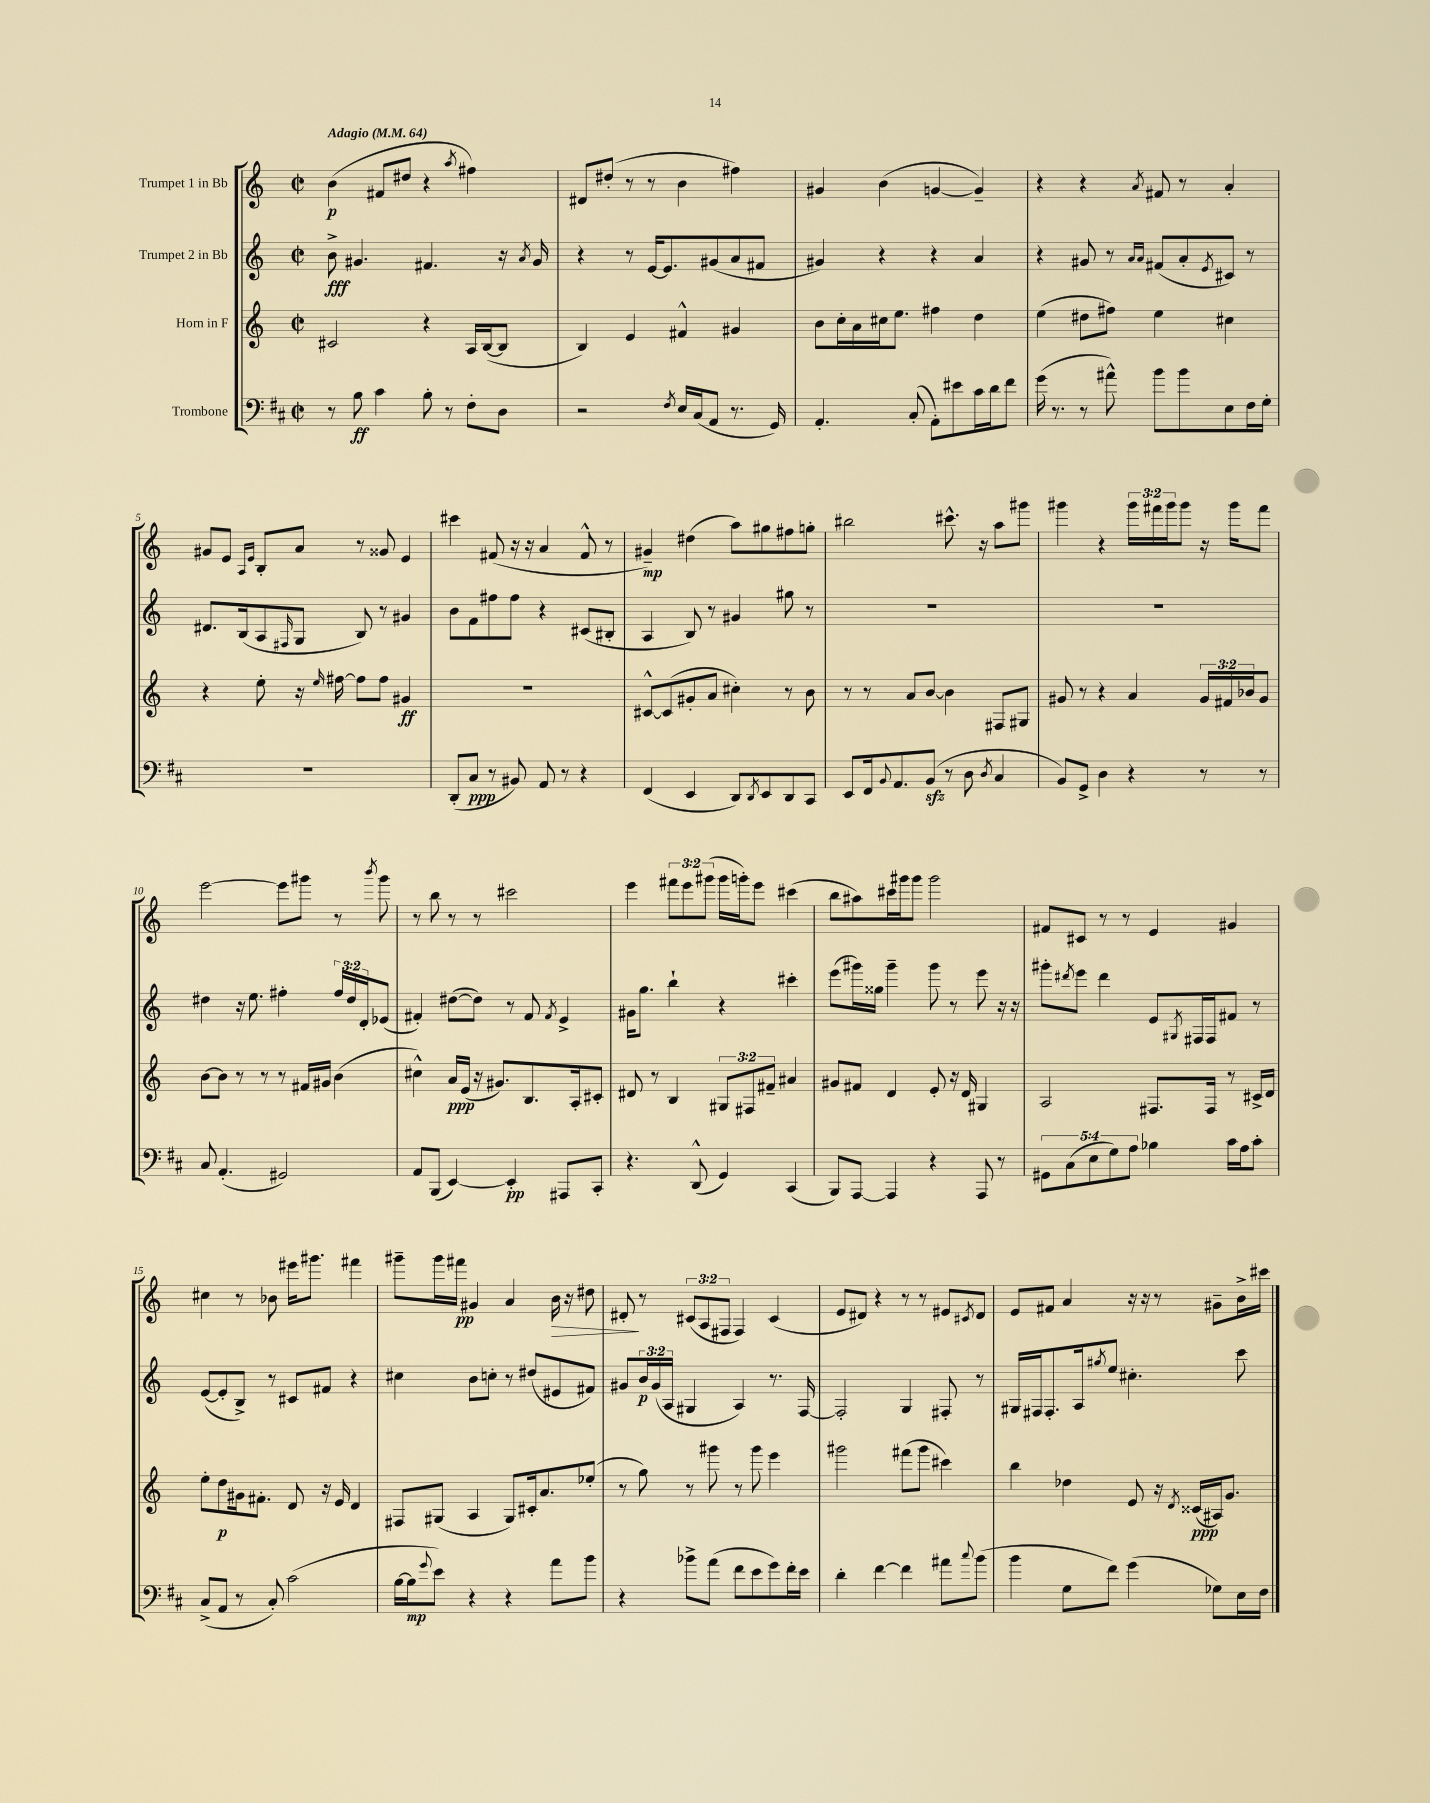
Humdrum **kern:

**kern	**kern	**kern	**kern
*staff4	*staff3	*staff2	*staff1
*clefF4	*clefG2	*clefG2	*clefG2
*k[f#c#]	*k[]	*k[]	*k[]
*M2/2	*M2/2	*M2/2	*M2/2
*met(c|)	*met(c|)	*met(c|)	*met(c|)
*MM64	*MM64	*MM64	*MM64
8r	2c#	8b^	(4b
8B	.	4.g#	.
4c#	.	.	8f#
.	.	.	8dd#
8B'	4r	4.f#	4r
8r	.	.	.
.	.	.	8qaa
8F#'	16A	.	4ff#)
.	([16B	.	.
8D	8B]	16r	.
.	.	8qa	.
.	.	16g#	.
=	=	=	=
2r	4B)	4r	8d#
.	.	.	(8dd#'
.	4e	8r	8r
.	.	[16e	8r
.	.	8.e]	.
8qF#	.	.	.
16E	4f#^^	.	4b
(16C#	.	.	.
8AA	.	(8g#	.
8.r	4g#	8a	4ff#)
.	.	8f#	.
16GG)	.	.	.
=	=	=	=
4.AA'	8b	4g#)	4g#
.	16cc'	.	.
.	16a	.	.
.	16cc#	4r	(4b
.	8.ee	.	.
(8C#'	.	.	.
8AA')	4ff#	4r	[4g
8e#	.	.	.
16c#	4dd	4a	4g~])
16d	.	.	.
8f#	.	.	.
=	=	=	=
(16g	(4ee	4r	4r
8.r	.	.	.
8r	8dd#	8g#	4r
8a#^^)	8ff#)	8r	.
.	.	16qqa	.
.	.	16qqa	8qa
8b	4ee	(8f#	8f#
8b	.	8a'	8r
.	.	8qe	.
8E	4cc#	8c#)	4a'
16F#	.	8r	.
16G'	.	.	.
=	=	=	=
1r	4r	8.d#	8g#
.	.	.	8e
.	.	(16B	.
.	.	.	16qqA
.	.	.	16qqe
.	8ee'	8A	8B'
.	.	16qqF#	.
.	16r	8G	8a
.	16qqee	.	.
.	[16ff#	.	.
.	8ff#]	8B)	8r
.	8ff#	8r	8g##
.	4g#	4g#	4e
=	=	=	=
(8DD'	1r	8b	4ccc#
8C#	.	8f	.
8r	.	8ff#	(8f#
8BB#)	.	8ff#	16r
.	.	.	16r
8AA	.	4r	4a
8r	.	.	.
4r	.	(8c#	8f#^^
.	.	8B#'	8r
=	=	=	=
(4FF#	[8c#^^	4A	4g#~)
.	(8c#]	.	.
4EE	8g#'	8B)	(4dd#
.	8a	8r	.
8DD)	4cc#')	4g#	8aa)
8qDD	.	.	.
8EE	.	.	8gg#
8DD	8r	8gg#	8ff#
8CC#	8b	8r	8gg'
=	=	=	=
8EE	8r	1r	2bb#
16FF#	8r	.	.
8qqBB	.	.	.
8.AA	.	.	.
.	8a	.	.
(8BB	[8b	.	.
8r	4b]	.	8.ccc#^^
8D	.	.	.
.	.	.	16r
8qD	.	.	.
4C#	8F#	.	8aa
.	8G#	.	8ggg#
=	=	=	=
8BB)	8g#	1r	4ggg#
8GG^	8r	.	.
4D	4r	.	4r
4r	4a	.	24ggg#
.	.	.	24fff#
.	.	.	24ggg#
.	.	.	8ggg#
8r	24g#	.	16r
.	24f#	.	.
.	.	.	16ggg#
.	24b-	.	.
8r	8g#	.	8fff#
=	=	=	=
8C#	[8b	4dd#	[2eee
(4.AA'	8b]	.	.
.	8r	16r	.
.	.	8.ee	.
.	8r	.	.
2GG#)	8r	4ff#'	8eee]
.	16f#	.	8ggg#
.	16g#	.	.
.	(4b	24ff#	8r
.	.	24dd#	.
.	.	24d'	.
.	.	.	8qbbb
.	.	(8e-	8ggg#
=	=	=	=
8AA	4cc#^^)	4f#')	8r
(8BBB	.	.	8bb
[4EE)	16a	([8dd#	8r
.	(16e	.	.
.	16r	8dd#])	8r
.	8.g#)	.	.
4EE']	.	8r	2ccc#
.	8.B	8f#	.
.	.	8qf#	.
8AAA#	.	4e^	.
.	16A'	.	.
8CC#'	8c#'	.	.
=	=	=	=
4.r	8d#	16g#	4eee
.	.	8.gg	.
.	8r	.	.
.	4B	4bb`	12fff#
.	.	.	12eee
(8DD^^	.	.	.
.	.	.	(12ggg#
4GG)	12G#	4r	16ggg#
.	.	.	16ggg')
.	12F#	.	.
.	.	.	8eee
.	12f#~	.	.
(4CC#	4a#	4ccc#'	(4ccc#
=	=	=	=
8BBB)	8g#	(8eee	8bb
[8AAA	8f#	16ggg#)	8aa#)
.	.	16gg##	.
4AAA]	4d	4ggg#~	16ccc#
.	.	.	16ggg#
.	.	.	8ggg#
4r	8e'	8ggg#	2ggg#
.	16r	8r	.
.	16d	.	.
8AAA	4G#	8eee	.
8r	.	16r	.
.	.	16r	.
=	=	=	=
10GG#	2A	8ggg#'	8f#
(10C#	.	.	.
.	.	8qddd#	.
.	.	8eee	8c#
10E	.	.	.
.	.	4ddd#	8r
10G)	.	.	.
.	.	.	8r
10A	.	.	.
4B-	8.F#	8e	4e
.	.	8qG#	.
.	.	16F#	.
.	16F#	16F#	.
16c#	8r	8f#	4g#
16A	.	.	.
8c#'	16c#^	8r	.
.	16d	.	.
=	=	=	=
(8C#^	8ee'	([8e	4cc#
8AA	8dd	8e']	.
8r	16g#	8B^)	8r
.	8.f#'	.	.
8C#')	.	8r	8b-
(2c#	8d	8c#	16eee#
.	.	.	8.ggg#
.	16r	8f#	.
.	16e	.	.
.	4d	4r	4fff#
=	=	=	=
[16B	8F#	4cc#	8ggg#~
16B]	.	.	.
8qqg	.	.	.
8e)	(8G#	.	16ggg#
.	.	.	16fff#
4r	4A	8b	4g#
.	.	8cc'	.
4r	8G#)	8r	4a
.	16c#'	(8dd#	.
.	8.a	.	.
8a	.	8e#	16b
.	.	.	16r
8b	(8ee-'	8f#)	8dd#
=	=	=	=
4r	8r	8g#	8d#'
.	8gg)	24b	8r
.	.	(24g#	.
.	.	24A	.
8b-^	8r	4G#	(12c#
.	.	.	12A
(8a	8ggg#	.	.
.	.	.	12F#
8f#	8r	4A)	4F#)
8e	8ggg#	.	.
8g)	4eee	8.r	(4c#
16f#'	.	.	.
16e	.	[16F	.
=	=	=	=
4d'	2ggg#	2F']	8e
.	.	.	8d#)
[4f#	.	.	4r
4f#]	(8fff#	4G	8r
.	8ggg#	.	8r
8a#	4ccc#)	8F#'	8e#
8qqcc#	.	.	8qc#
(8b	.	8r	8d#
=	=	=	=
4b	4bb	16G#	8e
.	.	16F#	.
.	.	8.F#'	8f#
8G	4dd-	.	4a
.	.	16A	.
.	.	8qgg#	.
8f#)	.	8ee	.
(4g	8e	4.cc#'	16r
.	.	.	16r
.	16r	.	8r
.	8qd	.	.
.	(16c##	.	.
8G-)	16A#)	.	8g#~
.	8.g	.	.
16E	.	8ccc	16b^
16F#	.	.	16ccc#
==	==	==	==
*-	*-	*-	*-
